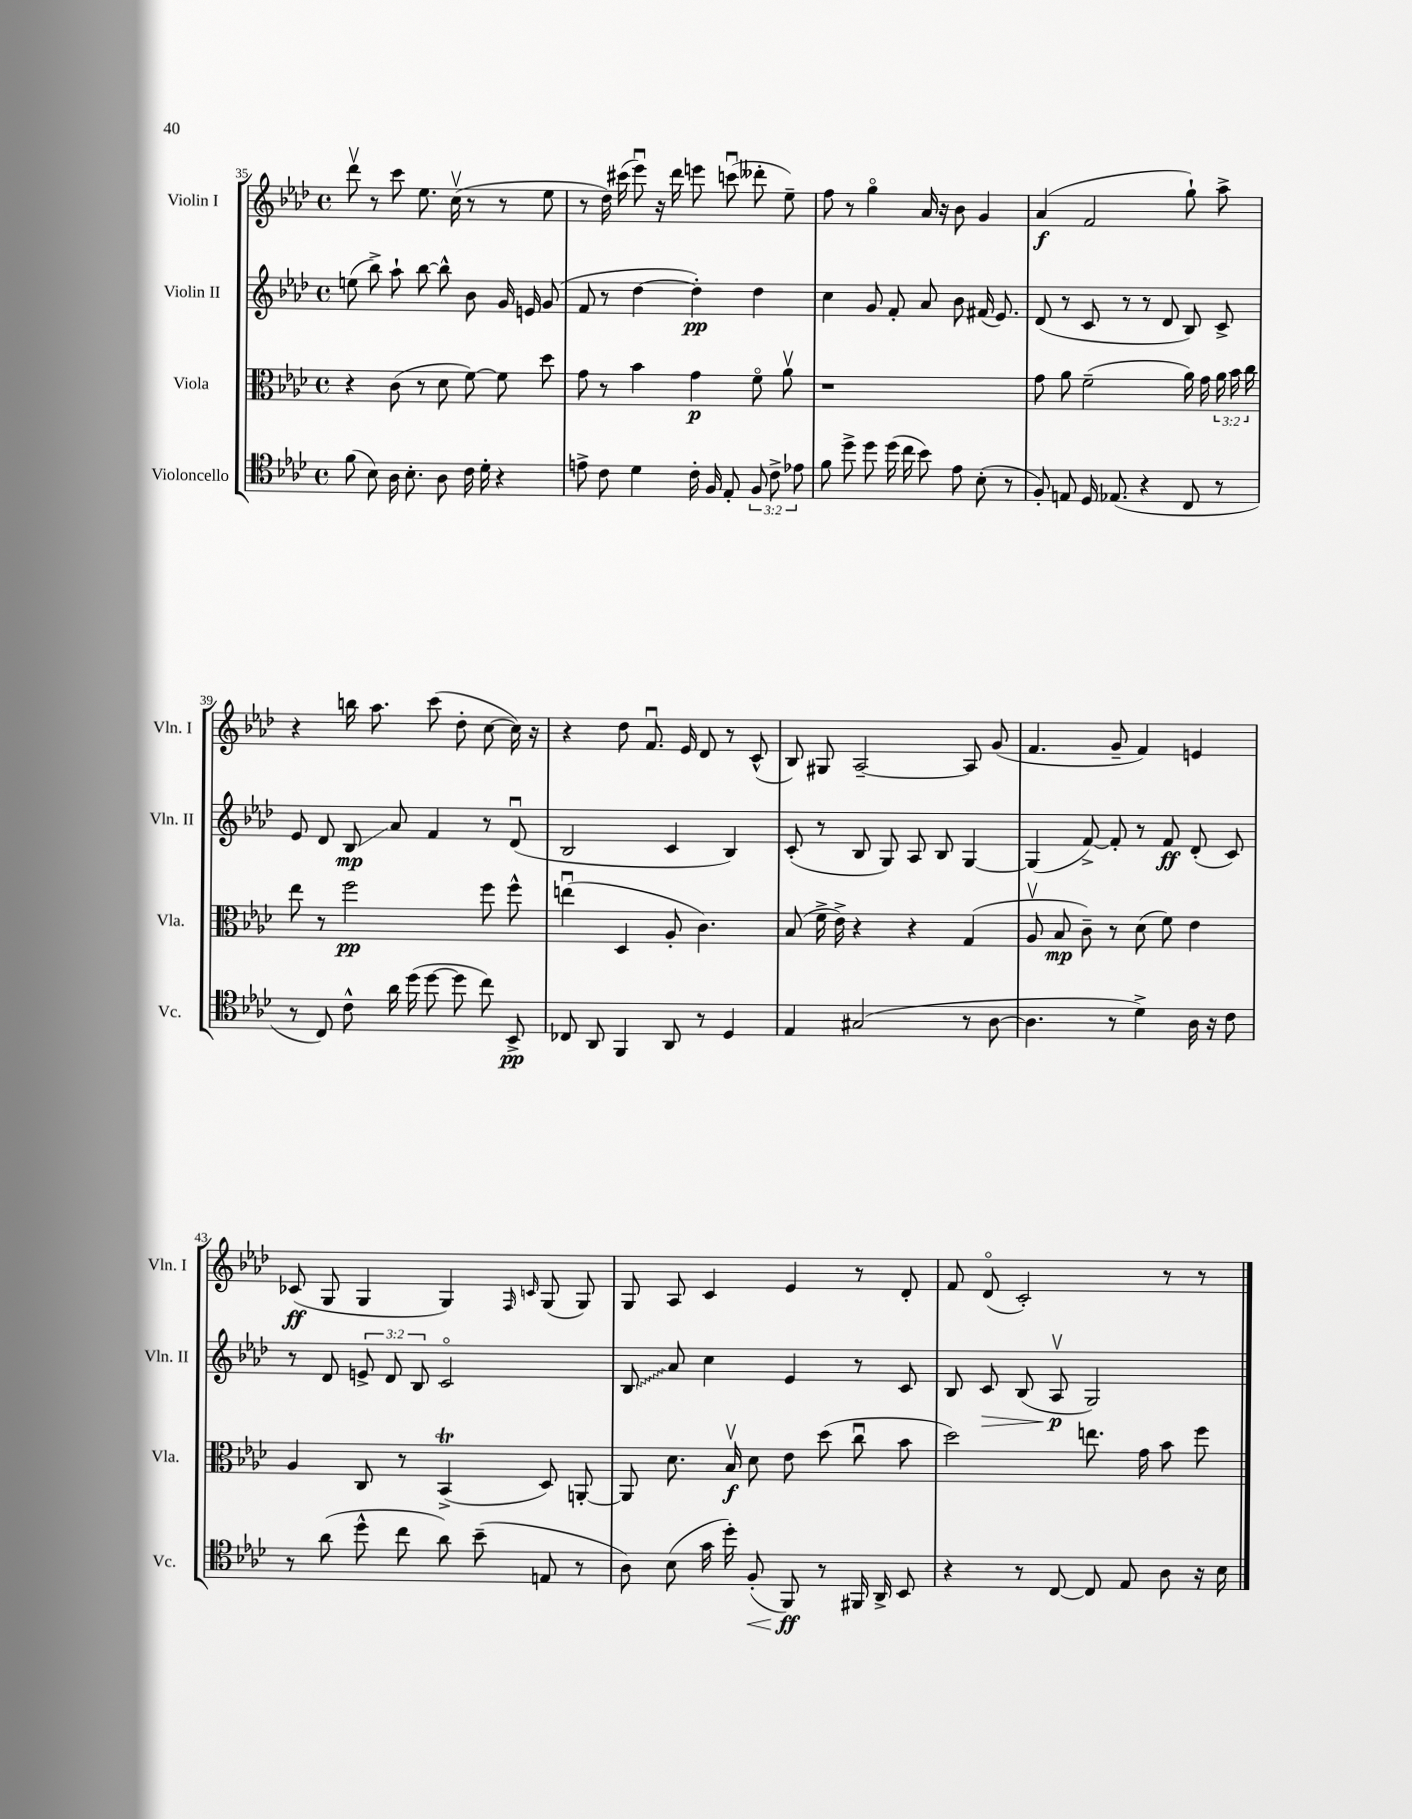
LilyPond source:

<<
\new StaffGroup <<
\new Staff = "s0" \with { instrumentName = "Violin I" shortInstrumentName = "Vln. I" } {
    \clef treble \key aes \major \defaultTimeSignature \time 4/4
    \autoBeamOff des'''8\upbow r8 c'''8 ees''8. c''16\upbow( r8 r8 ees''8 |
    r8 des''16) cis'''16( ees'''8\downbow) r16 des'''16 e'''8 c'''8\downbow( deses'''8-. ees''8--) |
    f''8 r8 g''4\flageolet aes'16 r16 bes'8 g'4 |
    aes'4\f( f'2 g''8-!) aes''8-> |
    r4 b''16 aes''8. c'''8( des''8-. c''8~ c''16) r16 |
    r4 des''8 f'8.\downbow ees'16 des'8 r8 c'8-^( |
    bes8) gis8 aes2~-- aes8 g'8( |
    f'4. g'8-- f'4) e'4 |
    ces'8\ff( g8 g4 g4) \grace { f16 c'16 } g8( g8) |
    g8 aes8 c'4 ees'4 r8 des'8-. |
    f'8 des'8\flageolet( c'2-.) r8 r8 \bar "|." |
}
\new Staff = "s1" \with { instrumentName = "Violin II" shortInstrumentName = "Vln. II" } {
    \clef treble \key aes \major \defaultTimeSignature \time 4/4 \override Staff.TupletNumber.text = #tuplet-number::calc-fraction-text
    \autoBeamOff e''8( bes''8->) aes''8-! bes''8~ bes''8-^ bes'8 g'16 e'16 g'8( |
    f'8 r8 des''4~ des''4-.\pp) des''4 |
    c''4 g'8 f'8-. aes'8 bes'8 fis'16( ees'8.) |
    des'8( r8 c'8 r8 r8 des'8 bes8) c'8-> |
    ees'8 des'8 bes8\glissando\mp aes'8 f'4 r8 des'8\downbow( |
    bes2 c'4 bes4) |
    c'8-.( r8 bes8 g8) aes8 bes8 g4~ |
    g4( f'8~->) f'8-. r8 f'8\ff des'8-.( c'8) |
    r8 des'8 \tuplet 3/2 { e'8-> des'8 bes8 } c'2\flageolet |
    \once \override Glissando.style = #'zigzag bes8\glissando aes'8 c''4 ees'4 r8 c'8 |
    bes8 c'8\> bes8( aes8\upbow\p\! g2) \bar "|." |
}
\new Staff = "s2" \with { instrumentName = "Viola" shortInstrumentName = "Vla." } {
    \clef alto \key aes \major \defaultTimeSignature \time 4/4 \override Staff.TupletNumber.text = #tuplet-number::calc-fraction-text
    \autoBeamOff r4 c'8( r8 des'8 f'8~) f'8 des''8 |
    g'8 r8 bes'4 g'4\p f'8\flageolet aes'8\upbow |
    r1 |
    g'8 aes'8 f'2--( aes'16) g'16 \tuplet 3/2 { aes'16 bes'16 c''16 } |
    ees''8 r8 f''2\pp f''8 f''8-^ |
    e''4\downbow( des4 aes8-. c'4.) |
    bes8( f'16-> ees'16->) r4 r4 g4( |
    aes8\upbow bes8\mp c'8--) r8 des'8( f'8) ees'4 |
    aes4 c8 r8 bes,4->\trill( des8) a,8~-. |
    a,8 des'8. bes16\upbow\f des'8 ees'8 des''8( c''8\downbow bes'8 |
    des''2) e''8. g'16 bes'8 f''8 \bar "|." |
}
\new Staff = "s3" \with { instrumentName = "Violoncello" shortInstrumentName = "Vc." } {
    \clef tenor \key aes \major \defaultTimeSignature \time 4/4 \override Staff.TupletNumber.text = #tuplet-number::calc-fraction-text
    \autoBeamOff f'8( bes8) aes16 bes8.-. aes8 c'16 des'16-. r4 |
    e'8-> c'8 des'4 c'16-. f16 ees8-. \tuplet 3/2 { f8 c'8-> ees'8 } |
    f'8 des''8-> des''8 des''16( c''16 bes'8) ees'8 bes8-.( r8 |
    f8-.) e8 des16 ees8.( r4 c8 r8 |
    r8 c8) c'8-^ aes'16 des''16( des''8~ des''8 c''8) bes,8->\pp |
    ces8 aes,8 f,4 aes,8 r8 des4 |
    ees4 gis2( r8 aes8~ |
    aes4. r8 des'4->) aes16 r16 c'8 |
    r8 aes'8( des''8-^ c''8 aes'8) bes'8--( e8 r8 |
    aes8) bes8( g'16 des''16-.) f8-.\<( f,8\ff\!) r8 fis,16 aes,16-> bes,8 |
    r4 r8 c8~ c8 ees8 aes8 r16 bes16 \bar "|." |
}
>>
>>
\layout { \context { \Score currentBarNumber = #35 } }
